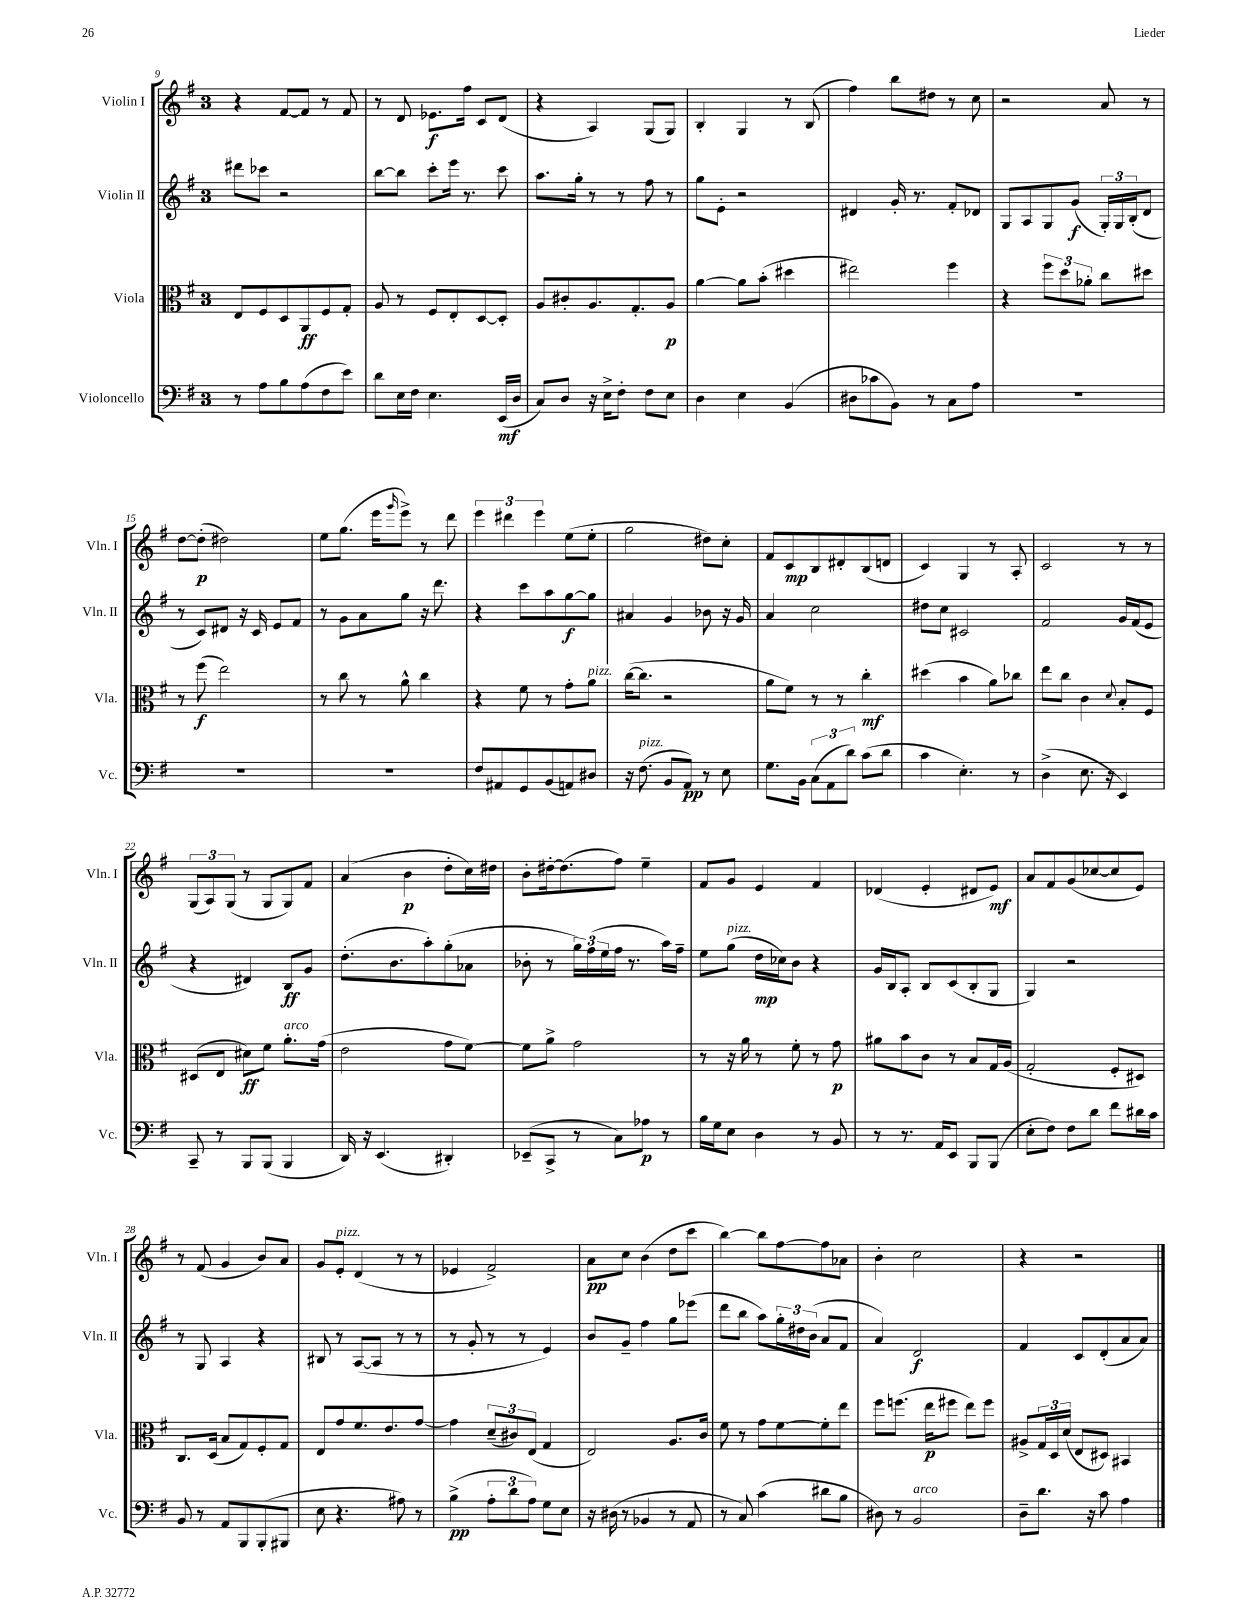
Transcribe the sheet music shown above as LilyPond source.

<<
\new StaffGroup <<
\new Staff = "s0" \with { instrumentName = "Violin I" shortInstrumentName = "Vln. I" } {
    \clef treble \key g \major \once \override Staff.TimeSignature.style = #'single-digit \time 3/4
    r4 fis'8~ fis'8 r8 fis'8 |
    r8 d'8 ees'8.\f fis''16 c'8 d'8( |
    r4 a4) g8( g8) |
    b4-. g4 r8 b8( |
    fis''4) b''8 dis''8 r8 c''8 |
    r2 a'8 r8 |
    d''8~ d''8-.\p( dis''2) |
    e''8 g''8.( e'''16 \grace { g'''16 } e'''8->) r8 d'''8 |
    \tuplet 3/2 { e'''4 dis'''4 e'''4 } e''8( e''8-. |
    g''2 dis''8) c''8-. |
    fis'8 c'8\mp b8 dis'8-. b8( d'8 |
    c'4) g4 r8 a8-. |
    c'2 r8 r8 |
    \tuplet 3/2 { g8( a8) g8( } r8 g8 g8) fis'8 |
    a'4( b'4\p d''8-. c''16) dis''16 |
    b'8-. dis''16~-. dis''8.( fis''8) e''4-- |
    fis'8 g'8 e'4 fis'4 |
    des'4( e'4-. dis'8 e'8\mf) |
    a'8 fis'8 g'8( ces''8~ ces''8 e'8) |
    r8 fis'8( g'4 b'8) a'8 |
    g'8 e'8-.^\markup { \italic "pizz." } d'4( r8 r8 |
    ees'4 fis'2->) |
    a'8\pp c''8 b'4( d''8 c'''8 |
    b''4~) b''8 fis''8~ fis''8 aes'8 |
    b'4-. c''2 |
    r4 r2 \bar "|." |
}
\new Staff = "s1" \with { instrumentName = "Violin II" shortInstrumentName = "Vln. II" } {
    \clef treble \key g \major \once \override Staff.TimeSignature.style = #'single-digit \time 3/4
    dis'''8 ces'''8 r2 |
    b''8~ b''8 c'''8-. e'''16 r8. c'''8 |
    a''8. g''16-. r8 r8 fis''8 r8 |
    g''8 e'8-. r2 |
    dis'4 g'16-. r8. fis'8-. des'8 |
    g8 a8 g8 g'8\f( \tuplet 3/2 { g16-.) g16 b16-.( } d'8 |
    r8 c'8) dis'8 r16 c'16 e'8 fis'8 |
    r8 g'8 a'8 g''8 r16 d'''8. |
    r4 c'''8 a''8 g''8~\f g''8 |
    ais'4 g'4 bes'8 r16 g'16 |
    a'4 c''2 |
    dis''8 c''8 cis'2 |
    fis'2 g'16 fis'16( e'8 |
    r4 dis'4) b8\ff g'8 |
    d''8.-.( b'8. a''8-.) g''8-.( aes'8 |
    bes'8-. r8 \tuplet 3/2 { g''16) fis''16( e''16 } fis''16 r8. a''16) fis''16-- |
    e''8 g''8^\markup { \italic "pizz." }( d''16\mp ces''16) b'8 r4 |
    g'16 b16 a8-. b8 c'8( b8-. g8 |
    g4) r2 |
    r8 g8 a4 r4 |
    bis8 r8 a8~( a8 r8 r8 |
    r8 g'8-. r8 r8 e'4) |
    b'8 g'8-- fis''4 g''8 ees'''8( |
    d'''8 b''8 a''8) \tuplet 3/2 { g''16-. dis''16 b'16( } a'8 fis'8 |
    a'4) d'2\f |
    fis'4 c'8 d'8-.( a'8 a'8) \bar "|." |
}
\new Staff = "s2" \with { instrumentName = "Viola" shortInstrumentName = "Vla." } {
    \clef alto \key g \major \once \override Staff.TimeSignature.style = #'single-digit \time 3/4
    e8 fis8 d8 a,8\ff fis8 g8-. |
    a8 r8 fis8 e8-. d8~ d8-. |
    a8 cis'8-. a8. g8.-. a8\p |
    a'4~ a'8 b'8-.( dis''4 |
    eis''2) fis''4 |
    r4 \tuplet 3/2 { fis''8 d''8 aes'8-. } c''8 dis''8 |
    r8 fis''8\f( e''2) |
    r8 c''8 r8 a'8-^ c''4 |
    r4 fis'8 r8 g'8-. a'8^\markup { \italic "pizz." } |
    c''16~( c''8. r2 |
    a'8 fis'8) r8 r8 c''4-.\mf |
    dis''4( b'4 a'8) ces''8 |
    e''8 c''8 c'4 \appoggiatura { d'8 } b8-. fis8 |
    dis8( e8 dis'8\ff) fis'8 a'8.-.^\markup { \italic "arco" } g'16( |
    e'2 g'8 fis'8~) |
    fis'8 a'8-> g'2 |
    r8 r16 a'16 r8 fis'8-. r8 g'8\p |
    ais'8 b'8 c'8 r8 b8 g16 a16( |
    g2-. fis8-. dis8) |
    c8. d16( b8 g8) fis8-. g8 |
    e8 g'8 fis'8. e'8. g'8~ |
    g'4 \tuplet 3/2 { d'8--( cis'8) e8( } g4 |
    e2) a8. c'16 |
    fis'8 r8 g'8 fis'8~ fis'8-. e''8 |
    fis''8 f''8.( e''16\p fis''8 e''8) fis''8 |
    ais8-> \tuplet 3/2 { g16 d16 d'16( } e8 dis8) bis,4 \bar "|." |
}
\new Staff = "s3" \with { instrumentName = "Violoncello" shortInstrumentName = "Vc." } {
    \clef bass \key g \major \once \override Staff.TimeSignature.style = #'single-digit \time 3/4
    r8 a8 b8 a8( fis8 e'8) |
    d'8 e16 fis16 e4. e,16\mf( d16 |
    c8) d8 r16 e16-> fis8-. fis8 e8 |
    d4 e4 b,4( |
    dis8 ces'8 b,8) r8 c8 a8 |
    R2. |
    R2. |
    R2. |
    fis8 ais,8 g,8 b,8( a,8) dis8 |
    r16 fis8.^\markup { \italic "pizz." }( b,8 a,8\pp) r8 e8 |
    g8. b,16 \tuplet 3/2 { c8( a,8 d'8) } c'8( d'8 |
    c'4 e4.-.) r8 |
    d4->( e8. r16 e,4) |
    c,8-- r8 b,,8 b,,8( b,,4 |
    d,16) r16 e,4.( dis,4-.) |
    ees,8--( c,8-> r8 c8) aes8\p r8 |
    b16 g16 e8 d4 r8 b,8 |
    r8 r8. a,16 e,8 b,,8 b,,8( |
    e8-. fis8) fis8 d'8 fis'8 dis'16 c'16 |
    b,8 r8 a,8 b,,8 b,,8-.( bis,,8 |
    e8 r4. ais8) r8 |
    b4->\pp( \tuplet 3/2 { a8-. d'8 a8) } g8 e8 |
    r16 dis16( r8 bes,4 r8 a,8 |
    r8 c8) c'4( dis'8 b8 |
    dis8) r8 b,2^\markup { \italic "arco" } |
    d8-- d'8. r16 c'8 a4 \bar "|." |
}
>>
>>
\layout { \context { \Score currentBarNumber = #9 } }
